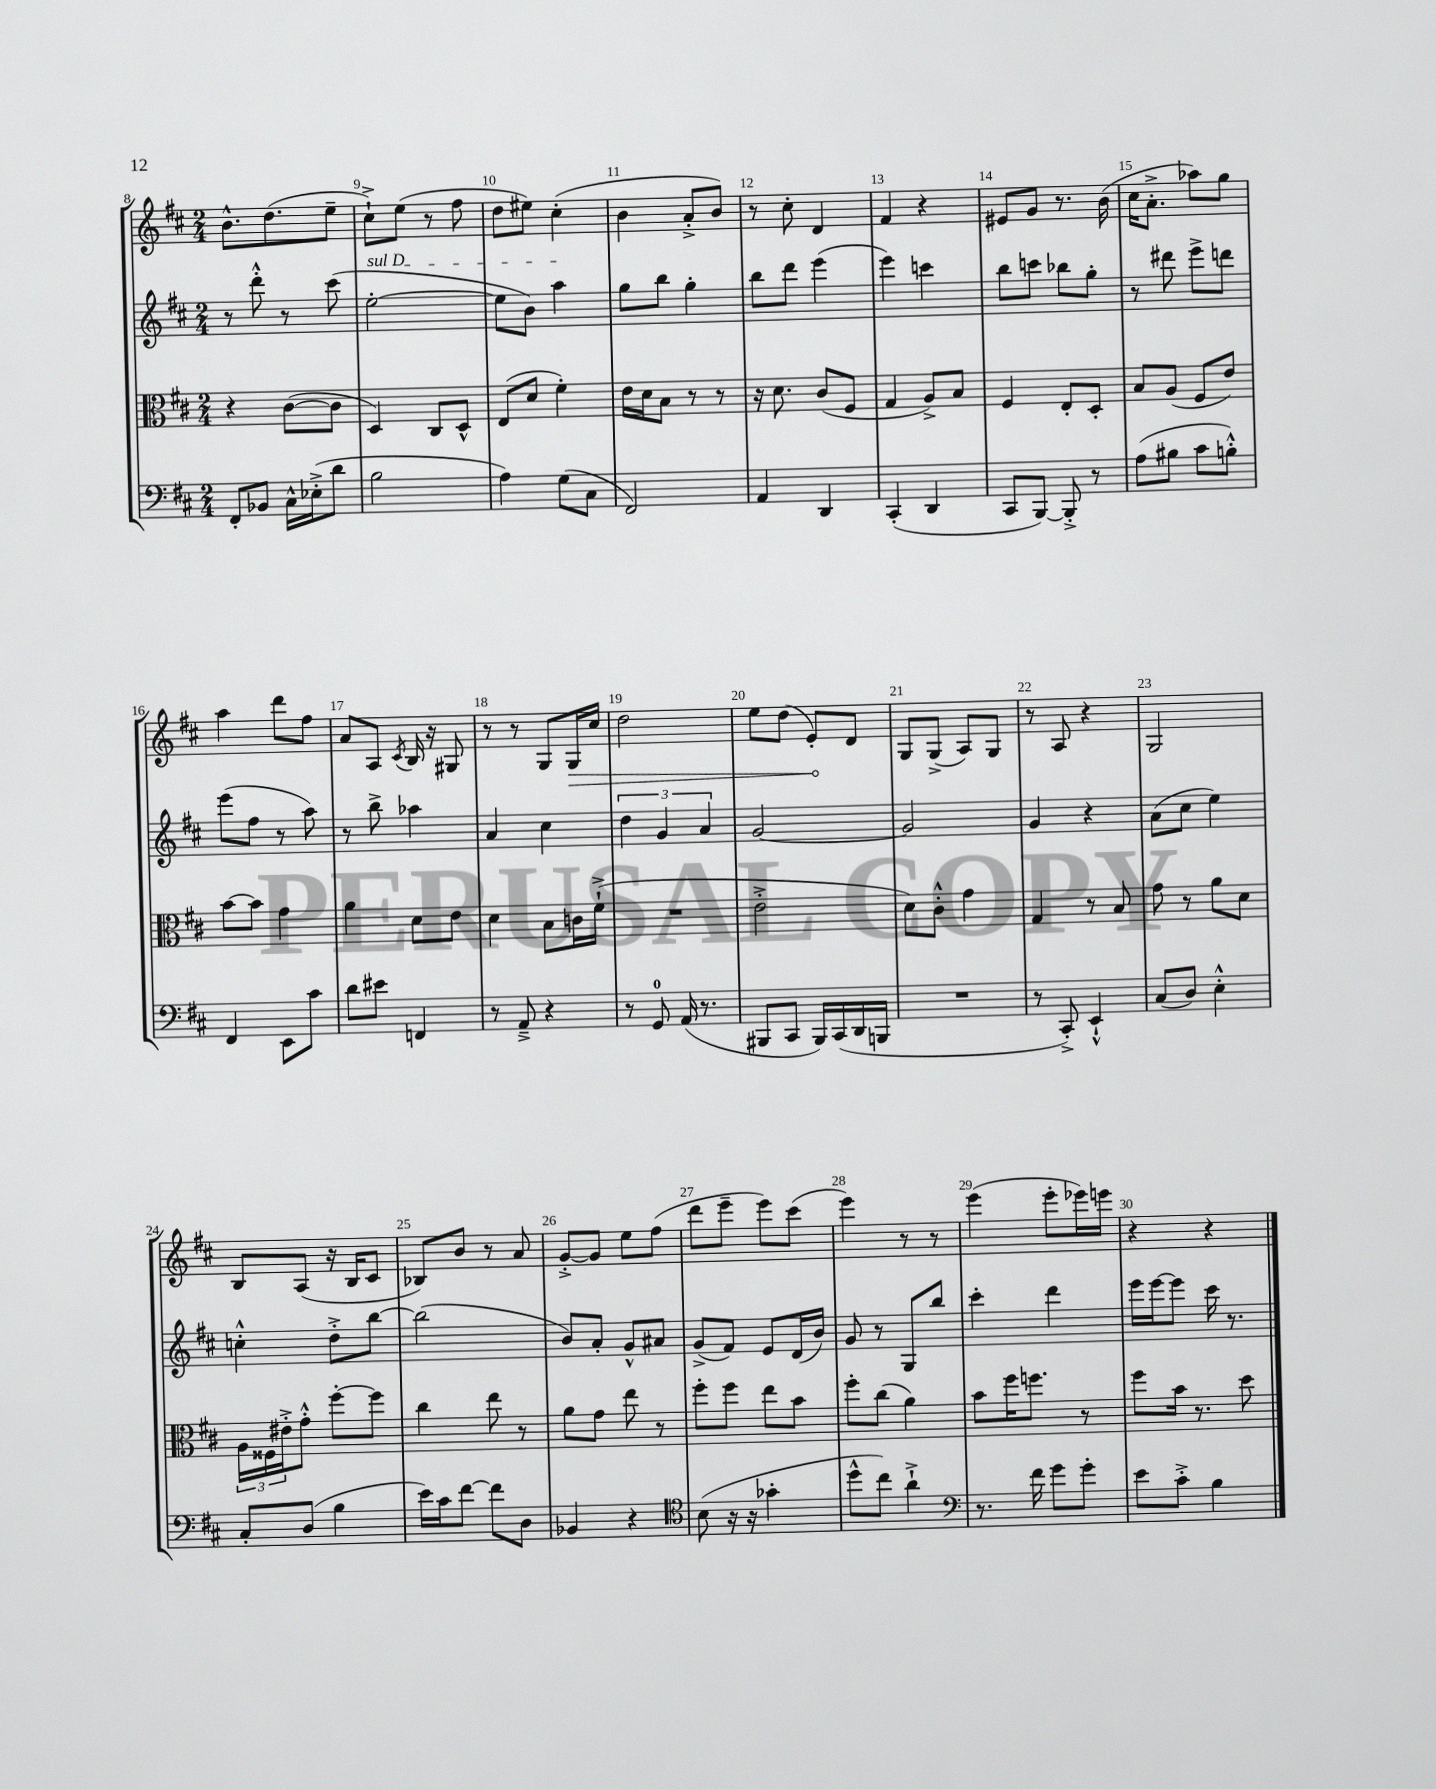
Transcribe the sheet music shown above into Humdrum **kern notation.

**kern	**kern	**kern	**kern	**dynam
*part4	*part3	*part2	*part1	*part1
*staff4	*staff3	*staff2	*staff1	*staff1
*clefF4	*clefC3	*clefG2	*clefG2	*
*k[f#c#]	*k[f#c#]	*k[f#c#]	*k[f#c#]	*
*M2/4	*M2/4	*M2/4	*M2/4	*
=8	=8	=8	=8	=8
8FF#'/L	4r	8r	8.b^^\L	.
8BB-X/J	.	8ddd'^^\	.	.
.	.	.	(8.dd\	.
16C#^^\LL	([8c#\L	8r	.	.
(16E-X'^\J	.	.	.	.
8d\J	8c#\J]	(8ccc#\	8ee~\J	.
=9	=9	=9	=9	=9
!	!	!LO:TX:a:i:t=sul D	!	!
2B\	4D/)	[2ee'\	8cc#`^\L)	.
.	.	.	(8ee\J	.
.	8C#/L	.	8r	.
.	8D^^/J	.	8ff#\	.
=10	=10	=10	=10	=10
4A\)	(8E/L	8ee\L]	8dd\L	.
.	8d/J	8b\J)	8ee#X\J)	.
(8G\L	4f#'\)	4aa\	(4cc#'\	.
8C#\J	.	.	.	.
=11	=11	=11	=11	=11
2FF#/)	16e\LL	8gg\L	4b\	.
.	16d\J	.	.	.
.	8B\J	8bb\J	.	.
.	8r	4gg'\	8a'^/L	.
.	8r	.	8b/J)	.
=12	=12	=12	=12	=12
4AA/	16r	8bb\L	8r	.
.	8.d\	.	.	.
.	.	8ddd\J	8cc#'\	.
4DD/	(8c#/L	(4eee\	4d/	.
.	8F#/J	.	.	.
=13	=13	=13	=13	=13
(4CC#'/	4G/	4eee\)	4f#/	.
4DD/	8A^/L)	4cccn\	4r	.
.	8B/J	.	.	.
=14	=14	=14	=14	=14
8CC#/L	4F#/	8bb\L	8e#X/L	.
[8BBB/J)	.	8cccn\J	8g/J	.
8BBB'^/]	8E'/L	8bb-X\L	8.r	.
8r	8D'/J	8gg'\J	.	.
.	.	.	(16b\	.
=15	=15	=15	=15	=15
(8A\L	8B/L	8r	16cc#\KL	.
.	.	.	8.a'^\J	.
8B#X\J	(8A/J	8ddd#X\	.	.
8c#\L	8F#/L	8eee^\L	8aa-X\L)	.
8Bn'^^\J)	8e/J)	8dddn\J	8gg\J	.
!!LO:LB:g=z
=16	=16	=16	=16	=16
4FF#/	[8b\L	(8eee\L	4aa\	.
.	8b\J]	8ff#\J	.	.
8EE\L	4g\	8r	8ddd\L	.
8c#\J	.	8aa\)	8ff#\J	.
=17	=17	=17	=17	=17
8d\L	4a\	8r	8a/L	.
8e#X\J	.	8bb^\	8A/J	.
.	.	.	8qc#/	.
4FFn/	8d\L	4aa-X\	16B/	.
.	.	.	16r	.
.	8e\J	.	8G#X/	.
=18	=18	=18	=18	=18
8r	4d\	4a/	8r	.
8AA~^/	.	.	8r	.
4r	8B\L	4cc#\	8G/L	.
!	!	!	!	!LO:HP:b
.	16cn\L	.	16G/L	>
.	(16f#`^\JJ	.	16cc#/JJ	.
=19	=19	=19	=19	=19
8r	2r	6dd\	2dd\	.
8GG/	.	.	.	.
.	.	6g/	.	.
(16AA/	.	.	.	.
8.r	.	.	.	.
.	.	6a/	.	.
=20	=20	=20	=20	=20
8BBB#X/L	2e'^\	[2g/	8ee\L	.
8CC#/J	.	.	(8dd\J	.
16BBB#/LL)	.	.	8e'/L)	.
(16CC#/	.	.	.	.
16DD/	.	.	8d/J	]
16BBBn/JJ	.	.	.	.
=21	=21	=21	=21	=21
2r	8d\L)	2g/]	8G/L	.
.	8c#'^^\J	.	(8G^/J	.
.	4g\	.	8A/L)	.
.	.	.	8G/J	.
=22	=22	=22	=22	=22
8r	4G/	4g/	8r	.
8CC#'^/)	.	.	8A/	.
4EE`^^/	8r	4r	4r	.
.	8B/	.	.	.
=23	=23	=23	=23	=23
(8C#/L	8g\	(8a\L	2G/	.
8D/J)	8r	8cc#\J	.	.
4E'^^\	8a\L	4ee\)	.	.
.	8d\J	.	.	.
!!LO:LB:g=z
=24	=24	=24	=24	=24
8C#'/L	24A\LL	4ccn'^^\	8B/L	.
.	24F##X\	.	.	.
.	24e#X'^\J	.	.	.
(8D/J	8g'^^\J	.	(8A/J	.
4B\	[8ff#'\L	8dd'^\L	16r	.
.	.	.	16B/KL	.
.	8ff#\J]	[8bb\J	8c#/J	.
=25	=25	=25	=25	=25
16e\LL)	4cc#\	(2bb\]	8B-X/L)	.
16c#\J	.	.	.	.
[8f#\J	.	.	8b/J	.
8f#\L]	8ee\	.	8r	.
8D\J	8r	.	8a/	.
=26	=26	=26	=26	=26
4BB-X/	8a\L	8b/L)	[8g'^/L	.
.	8g\J	8a'/J	8g/J]	.
4r	8ee\	8g^^/L	8ee\L	.
.	8r	8a#X/J	(8ff#\J	.
=27	=27	=27	=27	=27
*clefC4	*	*	*	*
(8B\	8ff#'\L	(8g^/L	8ddd\L	.
16r	8ff#\J	8f#/J)	8eee~\J	.
16r	.	.	.	.
4g-X'\	8ee\L	8e/L	8eee\L)	.
.	8b\J	(16d/L	(8ccc#\J	.
.	.	16b/JJ)	.	.
=28	=28	=28	=28	=28
8dd^^\L	8ff#'\L	8g/	4eee\)	.
8cc#\J)	(8cc#\J	8r	.	.
4a`^\	4a\)	8G/L	8r	.
.	.	8bb/J	8r	.
=29	=29	=29	=29	=29
*clefF4	*	*	*	*
8.r	8b\L	4ccc#'\	(4eee\	.
.	16ff#\K	.	.	.
16f#\	8.ffn\J	.	.	.
8g\L	.	4ddd\	8eee'\L	.
8g'\J	8r	.	16eee-X\L)	.
.	.	.	16eeen\JJ	.
=30	=30	=30	=30	=30
8e\L	8ff#\L	16eee\LL	4r	.
.	.	[16eee\J	.	.
8c#'^\J	16b\Jk	8eee\J]	.	.
.	8.r	.	.	.
4B\	.	16ccc#\	4r	.
.	.	8.r	.	.
.	8dd\	.	.	.
==	==	==	==	==
*-	*-	*-	*-	*-
